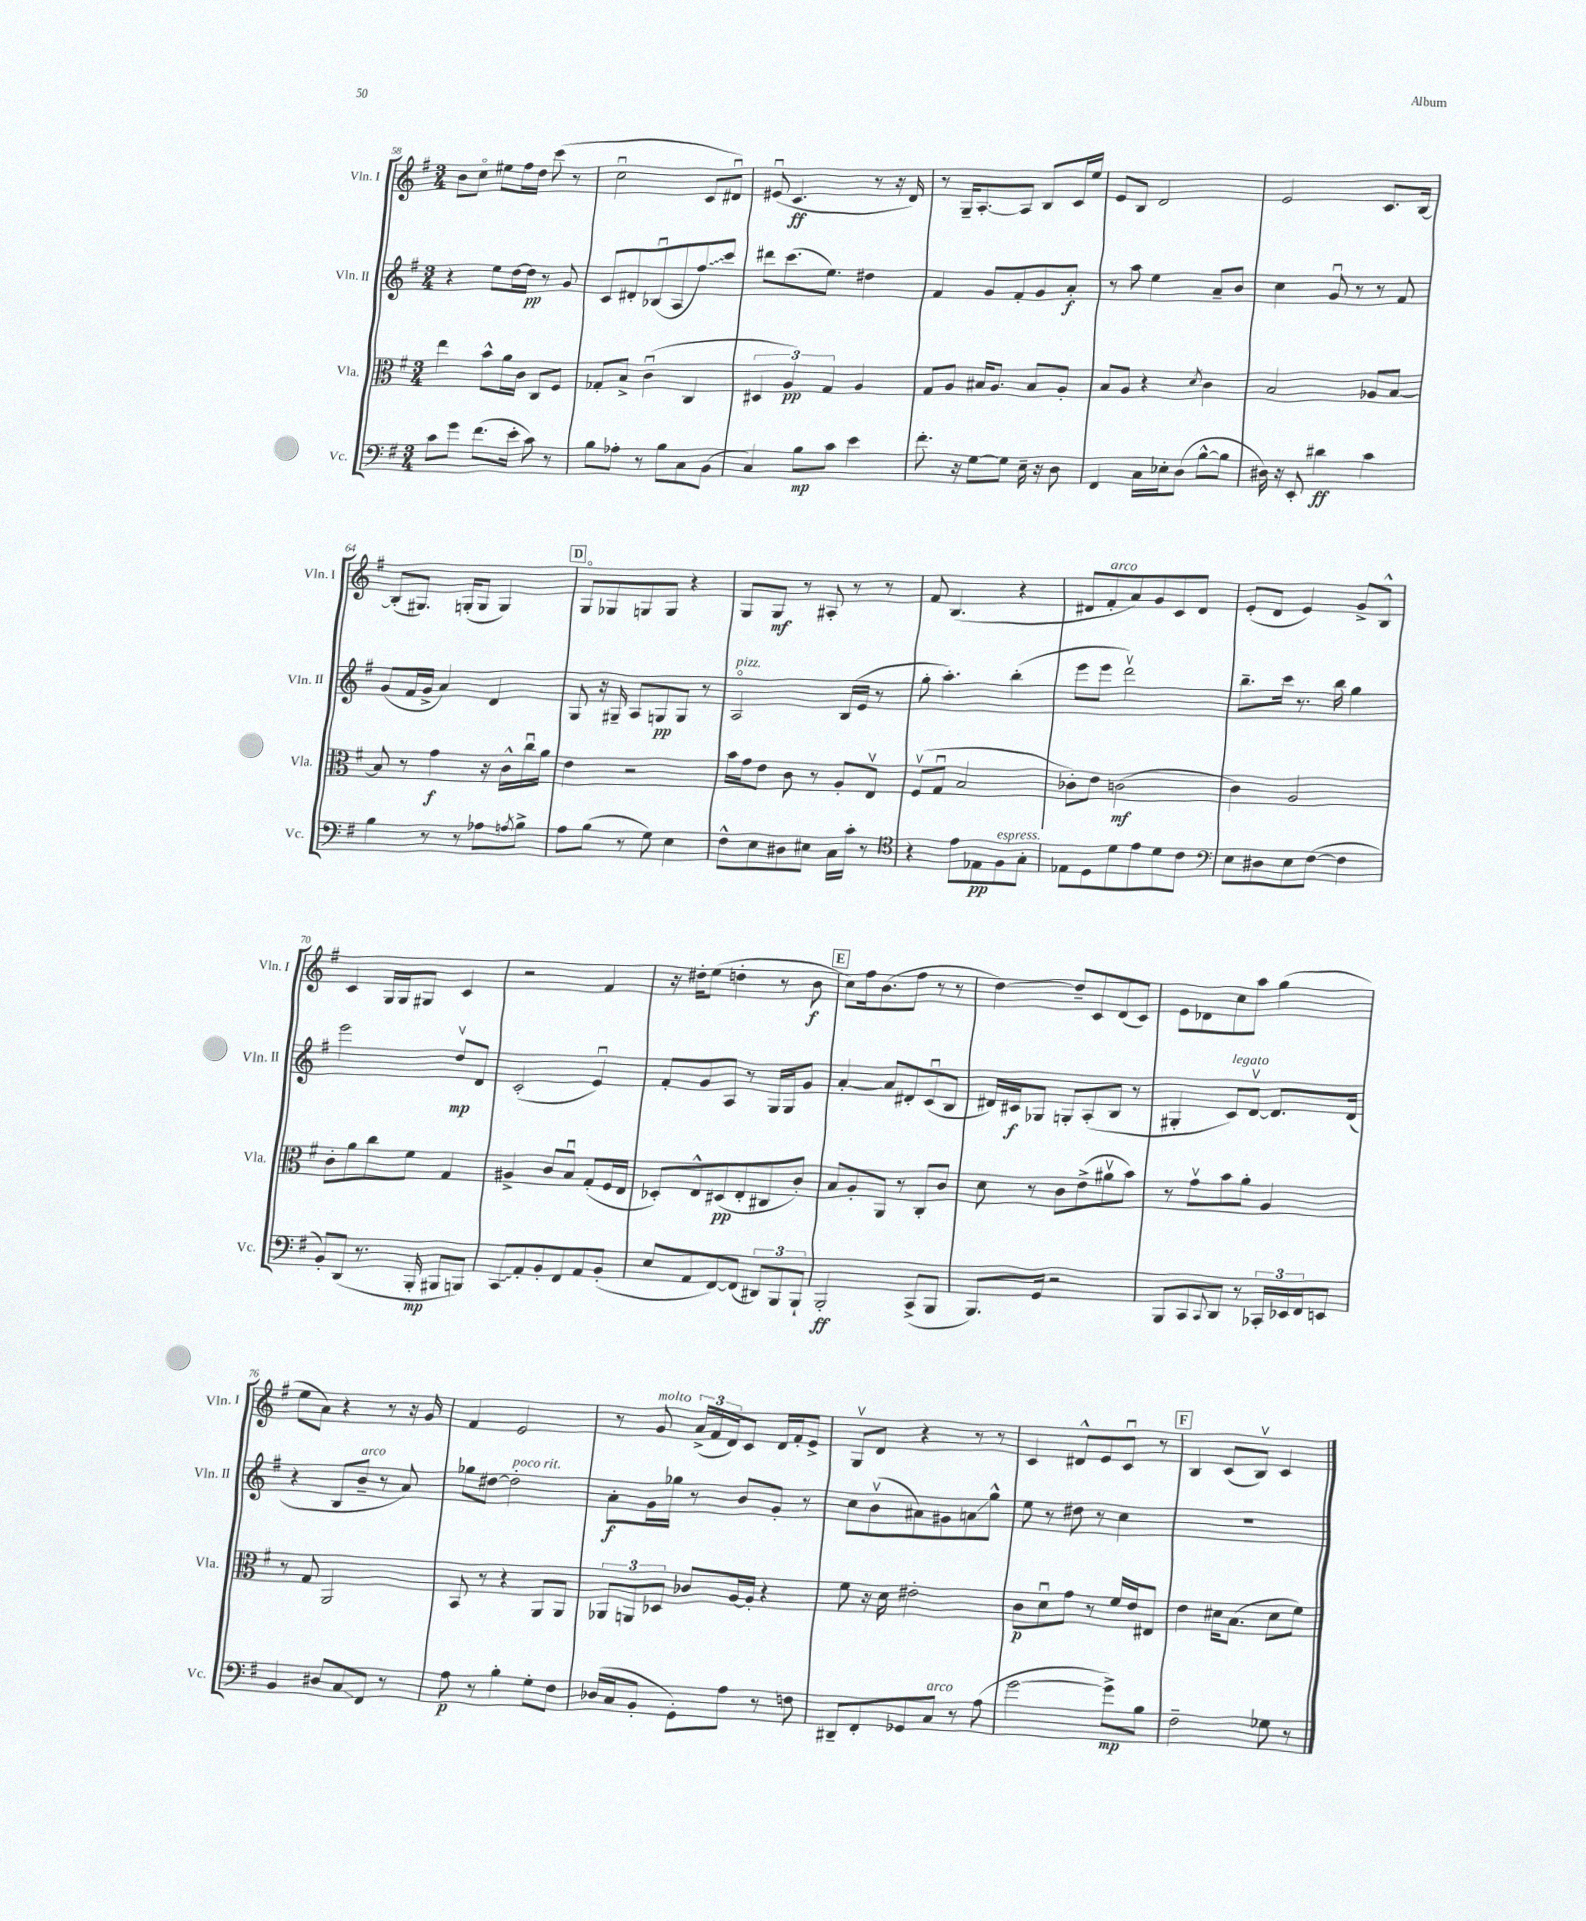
<<
\new StaffGroup <<
\new Staff = "s0" \with { instrumentName = "Vln. I" shortInstrumentName = "Vln. I" } {
    \clef treble \key g \major \numericTimeSignature \time 3/4
    b'8 c''8\flageolet eis''8 fis''16 d''16 c'''8( r8 |
    c''2\downbow c'8 dis'8\downbow) |
    eis'8\downbow( c'4.\ff r8 r16 d'16) |
    r8 g16-- a8.~-. a8 b8 c'16 e''16 |
    e'8 b8 d'2 |
    e'2 c'8. b16~ |
    b8-.( gis8.) g16-.( g8 g4) |
    \mark \markup { \box "D" } g8\flageolet ges8 g8 g8 r4 |
    g8 g8\mf r8 ais8-. r8 r8 |
    fis'8 b4.( r4 |
    dis'8 fis'8-.^\markup { \italic "arco" } a'8) g'8 c'8 dis'8 |
    e'8-.( d'8 e'4) g'8-> b8-^ |
    c'4 g16 g16 gis8 c'4 |
    r2 fis'4 |
    r16 dis''16-. e''8( d''4-. r8 b'8\f |
    \mark \markup { \box "E" } c''8) fis''16 b'8.( fis''8 r8 r8 |
    d''4~) d''8-- c'8 d'8( c'8) |
    e'8 des'8 c''8 a''8 g''4( |
    e''8 a'8) r4 r8 r16 g'16 |
    fis'4 e'2 |
    r8 g'8^\markup { \italic "molto" } \tuplet 3/2 { a'16->( fis'16 d'16) } c'8 d'16 fis'16-. e'8-> |
    g8\upbow d'8 r4 r8 r8 |
    c'4 dis'8-^ e'8 c'8\downbow r8 |
    \mark \markup { \box "F" } b4 c'8( b8\upbow) c'4 \bar "|." |
}
\new Staff = "s1" \with { instrumentName = "Vln. II" shortInstrumentName = "Vln. II" } {
    \clef treble \key g \major \numericTimeSignature \time 3/4
    r4 e''8 d''16~ d''16\pp r8 g'8 |
    c'8 dis'8-. bes8\downbow( a8 \once \override Glissando.style = #'zigzag fis''8\glissando) c'''8 |
    dis'''8 c'''8.( e''8.) dis''4 |
    fis'4 g'8 fis'8-. g'8 a'8-.\f |
    r8 a''8 e''4 a'8-- b'8 |
    c''4 g'8\downbow r8 r8 fis'8 |
    g'8( fis'16 g'16-> a'4) d'4 |
    \mark \markup { \box "D" } g8 r16 gis16-- a8 g8\pp g8 r8 |
    a2\flageolet^\markup { \italic "pizz." } b16( e'16 r8 |
    g''8-. a''4.-.) b''4-.( |
    e'''8 e'''8 d'''2\upbow) |
    b''8.-- c'''16 r8. b''16 g''4 |
    e'''2 d''8\upbow\mp d'8 |
    c'2-.( e'4\downbow) |
    fis'8-. g'8 a8 r8 g16 g16 g'8 |
    \mark \markup { \box "E" } a'4~-. a'8 dis'8-. c'8\downbow( b8 |
    dis'16) cis'16\f ges8 g8-. a8-.( b8 r8 |
    gis4-. c'8^\markup { \italic "legato" }) d'8~\upbow d'8. d'16( |
    r4 b8 b'8--^\markup { \italic "arco" } r8 a'8) |
    ges''8 dis''8~ dis''2-.^\markup { \italic "poco rit." } |
    a'8-.\f g'16 ges''16 r8 b'8 g'8-. r8 |
    c''8 b'8\upbow( ais'8) gis'8 a'8\glissando g''8-^ |
    e''8 r8 dis''8 r8 c''4 |
    \mark \markup { \box "F" } R2. \bar "|." |
}
\new Staff = "s2" \with { instrumentName = "Vla." shortInstrumentName = "Vla." } {
    \clef alto \key g \major \numericTimeSignature \time 3/4
    e''4 b'8-^ a'16 c'16 c8 fis8 |
    ges8-. b8-> c'4\downbow( c4 |
    \tuplet 3/2 { dis4 a4\pp) g4 } a4 |
    g8 a8 bis16 a8. bis8 a8-. |
    b8 a8 r4 \acciaccatura { d'8 } c'4 |
    b2 aes8 b8~ |
    b8 r8 g'4\f r16 c'16-^ c''16\downbow a'16 |
    \mark \markup { \box "D" } e'4 r2 |
    b'16 g'16 e'8 c'8 r8 a8-. e8\upbow |
    fis8\upbow( g8\downbow b2 |
    ces'8-.) e'8 c'2\mf( |
    c'4) a2 |
    c'8-. a'8 c''8 fis'8 g4 |
    ais4-> c'8 b8\downbow g8-.( fis16 e16 |
    des8-.) e8-^ dis8\pp( e8-. cis8 c'8-.) |
    \mark \markup { \box "E" } b8 a8-. a,8 r8 c8-. c'8 |
    d'8 r8 c'8 e'8->( ais'8\upbow b'8) |
    r8 g'8\upbow b'8 a'8-. a4 |
    r8 g8 a,2 |
    b,8 r8 r4 a,8 a,8 |
    \tuplet 3/2 { aes,8 a,8 des8 } ces'8 a16~ a16-. r4 |
    fis'8 r16 d'16 eis'2-. |
    c'8\p d'8\downbow g'8 r8 fis'16 e'16 eis8 |
    \mark \markup { \box "F" } e'4 dis'16 b8.( dis'8 fis'8) \bar "|." |
}
\new Staff = "s3" \with { instrumentName = "Vc." shortInstrumentName = "Vc." } {
    \clef bass \key g \major \numericTimeSignature \time 3/4
    c'8 g'8 fis'8.( e'16-. c'8) r8 |
    b8 aes8-. r8 b8 c8 b,8( |
    c4) b8\mp c'8 e'4 |
    fis'8.-. r16 g8~ g8 e16-- r16 d8 |
    fis,4 c16 ees16-. d8( b8~-^ b8 |
    dis16) r16 e,8-. dis'4\ff c'4 |
    b4 r8 r8 aes8 \acciaccatura { a8 } b8-> |
    \mark \markup { \box "D" } a8 b8( r8 g8) e4 |
    fis8-^ e8 dis8 eis8 c16 c'16-. r8 |
    \clef tenor r4 e'8 ees8\pp fis8^\markup { \italic "espress." } g8-. |
    ees8 d8 d'8 e'8 d'8 c'8 |
    \clef bass e8 dis8 e8 fis8~( fis4 |
    b,8-.) d,8( r8. b,,16-.\mp bis,,8 b,,8) |
    \once \override Glissando.style = #'zigzag c,8\glissando a,8-. b,8-. fis,8 a,8 b,8-.( |
    e8 a,8 fis,8~) fis,8( \tuplet 3/2 { dis,8) b,,8 b,,8-! } |
    \mark \markup { \box "E" } b,,2-.\ff c,8->( b,,8 |
    b,,8.) g,16 r2 |
    b,,8 c,8 \appoggiatura { c,8 } d,8 r8 \tuplet 3/2 { ces,16-. ees,16 fis,16 } e,8 |
    b,4 dis8 c8\glissando fis,8 r8 |
    a8\p r8 b4-. g8-. fis8 |
    des16( c16 b,8-. g,8-.) a8 r8 f8 |
    dis,8-- fis,8-. ges,8 c8^\markup { \italic "arco" } r8 a8( |
    g'2~ g'8->\mp) b8 |
    \mark \markup { \box "F" } fis2-- ges8 r8 \bar "|." |
}
>>
>>
\layout { \context { \Score currentBarNumber = #58 } }
